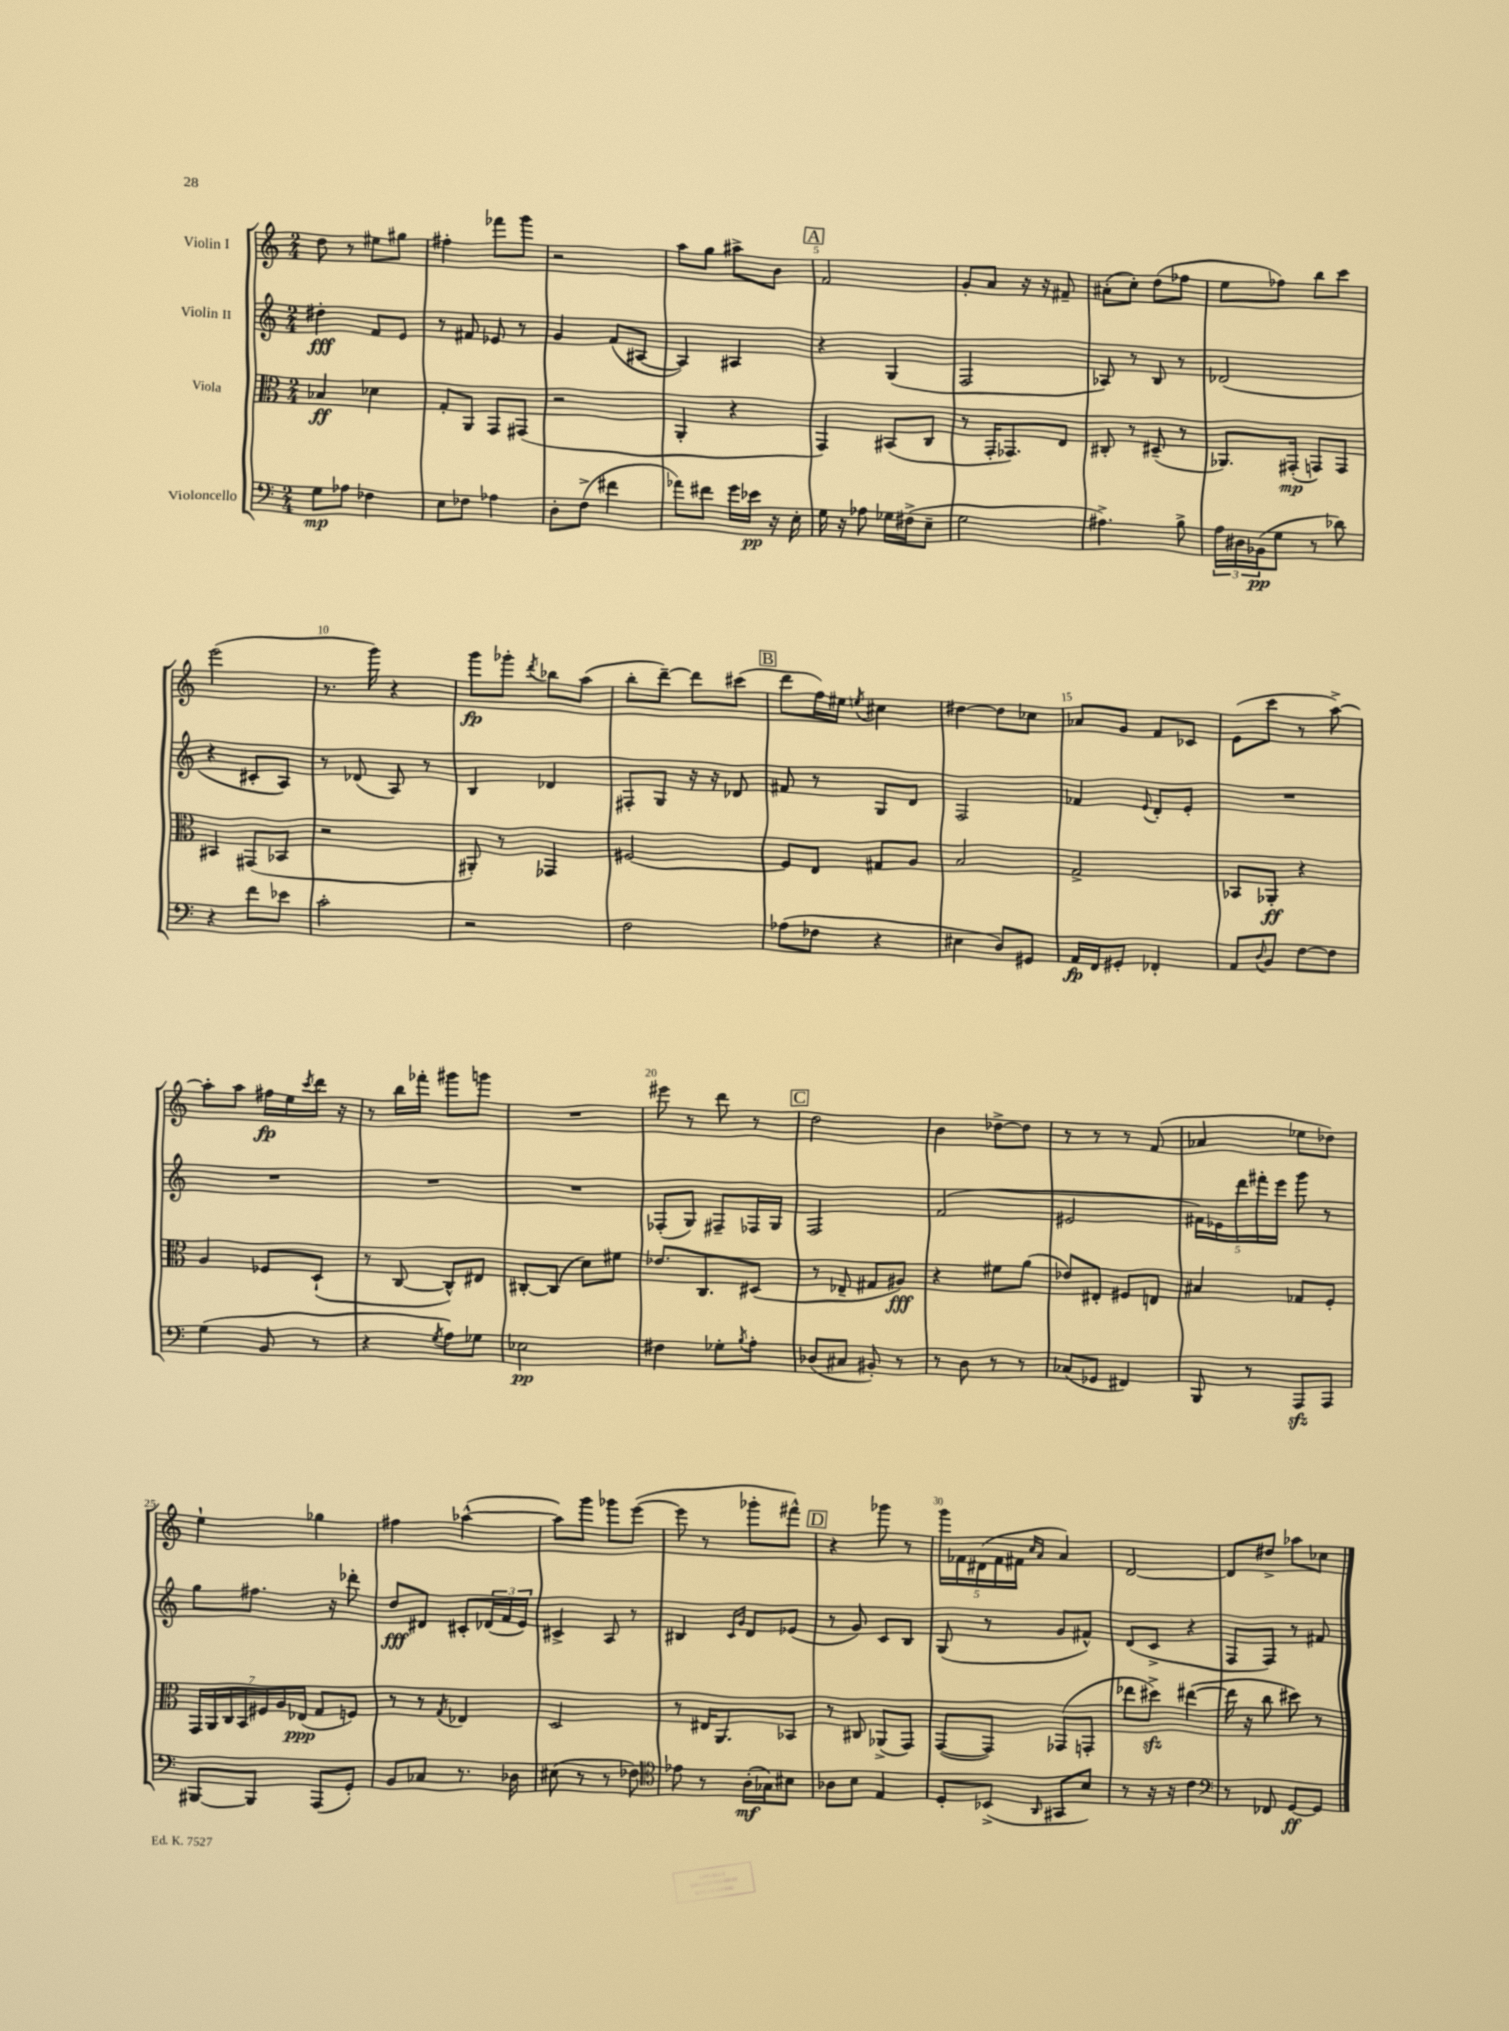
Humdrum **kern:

**kern	**kern	**kern	**kern
*staff4	*staff3	*staff2	*staff1
*clefF4	*clefC3	*clefG2	*clefG2
*k[]	*k[]	*k[]	*k[]
*M2/4	*M2/4	*M2/4	*M2/4
8G	4B-	4dd#'	8dd
8A-	.	.	8r
4F-	4d-	8f	8ee#
.	.	8e	8gg#
=	=	=	=
8E	8G'	8r	4ff#'
8F-	8AA	8f#	.
4A-	8GG	8e-	8fff-
.	(8GG#	8r	8ggg
=	=	=	=
8D'	2r	4g	2r
(8F^	.	.	.
4f#	.	(8f	.
.	.	[8A#	.
=	=	=	=
8a-)	4AA'	4A#])	8aa
8f#	.	.	8gg
16g	4r	4A#	8aa#^
16e-	.	.	.
16r	.	.	8b
16E'	.	.	.
=	=	=	=
16G	4GG)	4r	2f
16r	.	.	.
8A-	.	.	.
16G-	(8BB#	(4G	.
(16F#^	.	.	.
8E~	8C	.	.
=	=	=	=
2G	8r	2F	8g'
.	16GG'	.	8a
.	8.GG-)	.	.
.	.	.	16r
.	.	.	16r
.	8E	.	8f#~
=	=	=	=
4.A#^)	8C#'	8A-)	(8a#'
.	8r	8r	8cc')
.	(8D#~	8B	(8dd
8B^	8r	8r	8ff-
=	=	=	=
24A	8.AA-)	(2d-	8ee
24D#	.	.	.
(24BB-	.	.	.
8G	.	.	8ff-)
.	(16GG#'	.	.
8r	8GG)	.	8bb
8d-)	8GG	.	8ccc
=	=	=	=
4r	4BB#	4r	(2eee
8f	(8GG#	8c#'	.
8e-	8BB-	8A)	.
=	=	=	=
2c'	2r	8r	8.r
.	.	(8d-	.
.	.	.	16ggg)
.	.	8A)	4r
.	.	8r	.
=	=	=	=
2r	8AA#')	4B	8ggg
.	8r	.	8ggg-'
.	.	.	8qddd
.	4GG-	4d-	8bb-
.	.	.	(8aa
=	=	=	=
2F	[2F#	8F#'	8bb'
.	.	8G	[8ddd~)
.	.	16r	8ddd]
.	.	16r	.
.	.	8d-	(8ccc#
=	=	=	=
(8A-	8F#]	8f#	8ddd
8F-	8E	8r	16ff)
.	.	.	16ee#
.	.	.	8qee
4r	8G#	8G	4cc#
.	8A	8d	.
=	=	=	=
4E#	2B	2F	[4dd#
8D)	.	.	8dd#]
8GG#	.	.	8cc-
=	=	=	=
16AA	2G^	4f-	8a-
16FF	.	.	.
8GG#'	.	.	8g
.	.	8qqe	.
4FF-'	.	8d'	8f
.	.	8e'	8c-
=	=	=	=
8AA	8BB-	2r	(8e
8qqD	.	.	.
8BB	8AA-'	.	8ccc
[8F	4r	.	8r
8F]	.	.	[8aa^)
=	=	=	=
(4G	4A	2r	8aa']
.	.	.	8aa
8BB	8F-	.	16ff#
.	.	.	16ee
.	.	.	8qccc
8r	(8D`	.	16ddd
.	.	.	16r
=	=	=	=
4r	8r	2r	8r
.	[8C	.	16bb
.	.	.	16fff-'
8qG	.	.	.
8A)	8C^^])	.	8ggg#
8G-	8E#	.	8ggg
=	=	=	=
2E-	[8C#'	2r	2r
.	(8C#]	.	.
.	8d)	.	.
.	8f#	.	.
=	=	=	=
4F#	8.e-	(8F-'	8eee#
.	.	8G)	8r
.	8.C	.	.
8G-'	.	8F#~	8ddd
8qB	.	.	.
8A'	(8D#	16F-	8r
.	.	16G	.
=	=	=	=
(8D-	8r	2F	2dd
8C#	8E-~	.	.
8BB#')	8G#	.	.
8r	8A#)	.	.
=	=	=	=
8r	4r	(2f	4b
8D	.	.	.
8r	8f#	.	[8dd-^
8r	(8a	.	8dd-]
=	=	=	=
(8C-	8e-)	2e#	8r
8GG-	8E#'	.	8r
4FF#)	8F#	.	8r
.	8E	.	(8f
=	=	=	=
8BBB	4B#	20f#)	4a-
.	.	20e-	.
.	.	20ddd	.
8r	.	.	.
.	.	20fff#'	.
.	.	20eee	.
8AAA	8G-	8ggg	8ee-
8AAA	8F'	8r	8dd-)
=	=	=	=
[8BBB#	28GG	8gg	4ee`
.	28AA	.	.
.	28C	.	.
.	28BB	.	.
8BBB#]	.	8.ff#	.
.	28F#	.	.
.	28A	.	.
.	(28E-	.	.
(8AAA	8G	.	4gg-
.	.	16r	.
8GG')	8F)	8ddd-'	.
=	=	=	=
8BB	8r	8dd	4ff#
8C-	8r	8d#	.
.	8qG	.	.
8.r	4E-	8c#'	([4aa-^^
.	.	(24d-	.
.	.	24f	.
16D-	.	.	.
.	.	24e)	.
=	=	=	=
(8E#	2D	4c#^	8aa-])
8r	.	.	8ggg
8r	.	8A	8ggg-
8F-)	.	8r	([8eee
=	=	=	=
*clefC4	*	*	*
8e-	8r	4B#	8eee]
8r	16E#	.	8r
.	8.AA	.	.
.	.	16qqc	.
.	.	16qqg	.
(16A'	.	8d	8ggg-'
16G-)	.	.	.
8B#	8BB-	(8e-	8fff#^^)
=	=	=	=
8A-	8r	8r	4r
8B	8C#	8g)	.
4E	(8AA-^	8c	8ggg-
.	8GG)	8B	8r
=	=	=	=
8D'	([8GG	(8G	20ggg
.	.	.	20f-
.	.	.	(20d#
(8BB-^	8GG])	8r	.
.	.	.	20f-
.	.	.	20f#
.	.	.	16qqcc
16qqAA	.	.	16qqa
8GG#	(8GG-	8g	4a)
8B)	8GG'	8f#^^)	.
=	=	=	=
8r	8ee-	(8d	[2d
16r	8dd#^)	8c^	.
16r	.	.	.
4c	([4ee#	4r	.
=	=	=	=
*clefF4	*	*	*
8r	16ee#]	8F	8d]
.	16r	.	.
8FF-	8cc	8F)	8dd#^
[8GG	8dd#)	8r	8aa-
8GG]	8r	8f#	8cc-
==	==	==	==
*-	*-	*-	*-
